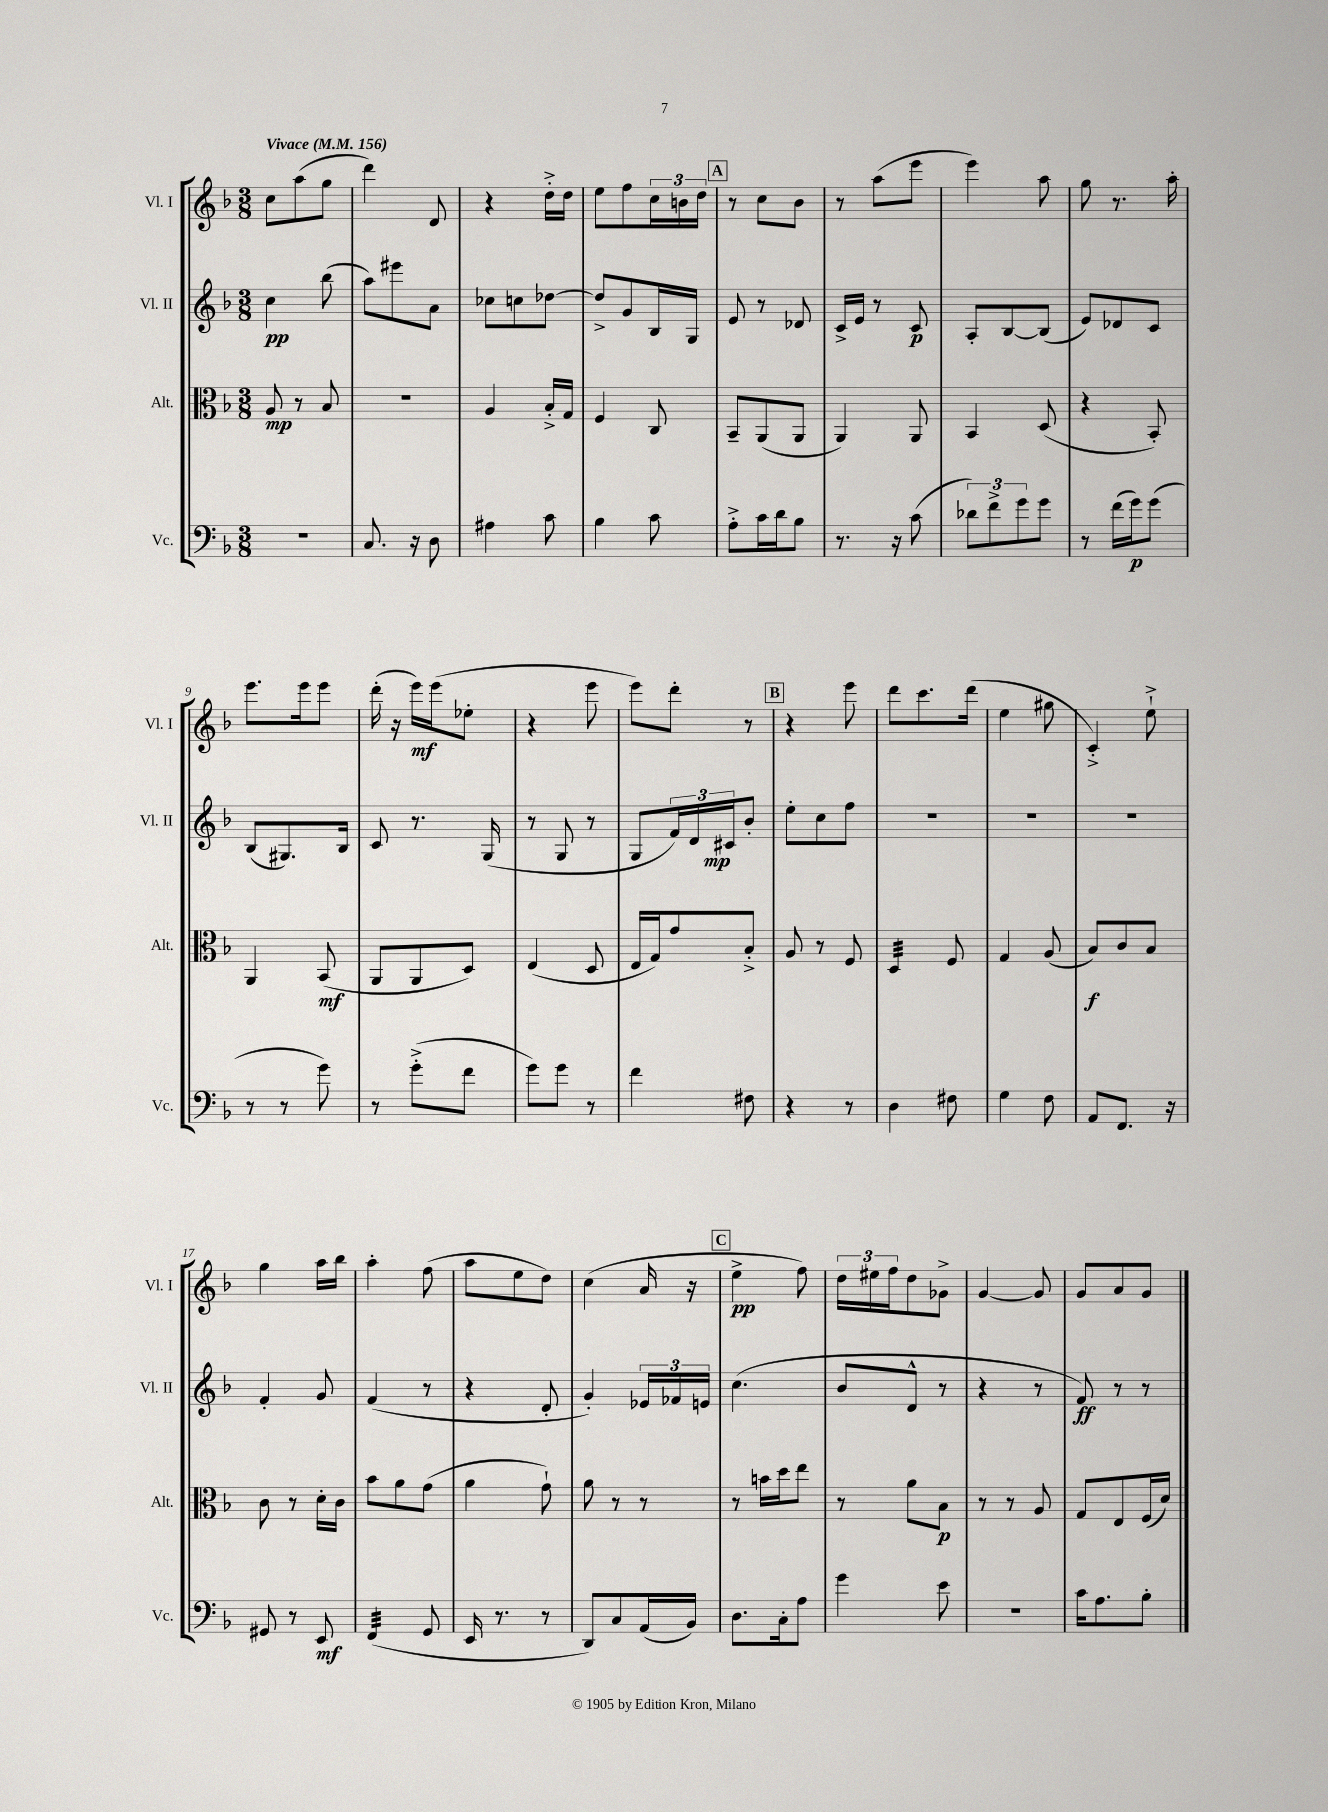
<<
\new StaffGroup <<
\new Staff = "s0" \with { instrumentName = "Vl. I" shortInstrumentName = "Vl. I" } {
    \clef treble \key f \major \numericTimeSignature \time 3/8 \tempo "Vivace" 4 = 156
    c''8 a''8( g''8 |
    d'''4) d'8 |
    r4 d''16-.-> d''16 |
    e''8 f''8 \tuplet 3/2 { c''16 b'16 d''16 } |
    \mark \markup { \box "A" } r8 c''8 bes'8 |
    r8 a''8( e'''8 |
    e'''4) a''8 |
    g''8 r8. a''16-. |
    e'''8. e'''16 e'''8 |
    d'''16-.( r16 e'''16\mf) e'''16( ees''8-. |
    r4 e'''8 |
    e'''8) d'''8-. r8 |
    \mark \markup { \box "B" } r4 e'''8 |
    d'''8 c'''8. d'''16( |
    e''4 gis''8 |
    c'4-.->) e''8-!-> |
    g''4 a''16 bes''16 |
    a''4-. f''8( |
    a''8 e''8 d''8) |
    c''4( a'16 r16 |
    \mark \markup { \box "C" } e''4->\pp f''8) |
    \tuplet 3/2 { d''16 eis''16 f''16 } d''8 ges'8-> |
    g'4~ g'8 |
    g'8 a'8 g'8 \bar "|." |
}
\new Staff = "s1" \with { instrumentName = "Vl. II" shortInstrumentName = "Vl. II" } {
    \clef treble \key f \major \numericTimeSignature \time 3/8
    c''4\pp bes''8( |
    a''8) eis'''8 a'8 |
    ces''8 c''8 des''8~ |
    des''8-> g'8 bes16 g16 |
    \mark \markup { \box "A" } e'8 r8 des'8 |
    c'16-> e'16 r8 c'8\p |
    a8-. bes8~ bes8( |
    e'8) des'8 c'8 |
    bes8( gis8.) bes16 |
    c'8 r8. g16( |
    r8 g8 r8 |
    g8 \tuplet 3/2 { f'16) d'16 cis'16\mp } bes'8-. |
    \mark \markup { \box "B" } e''8-. c''8 f''8 |
    R4. |
    R4. |
    R4. |
    f'4-. g'8 |
    f'4( r8 |
    r4 d'8-. |
    g'4-.) \tuplet 3/2 { ees'16 fes'16 e'16 } |
    \mark \markup { \box "C" } c''4.( |
    bes'8 d'8-^ r8 |
    r4 r8 |
    f'8\ff) r8 r8 \bar "|." |
}
\new Staff = "s2" \with { instrumentName = "Alt." shortInstrumentName = "Alt." } {
    \clef alto \key f \major \numericTimeSignature \time 3/8
    a8\mp r8 bes8 |
    R4. |
    a4 bes16-.-> g16 |
    f4 c8 |
    \mark \markup { \box "A" } bes,8-- a,8( a,8 |
    a,4) a,8 |
    bes,4 d8( |
    r4 bes,8-.) |
    a,4 bes,8\mf( |
    a,8 a,8 d8) |
    e4( d8 |
    e16 g16) g'8 bes8-.-> |
    \mark \markup { \box "B" } a8 r8 f8 |
    d4:32 f8 |
    g4 a8( |
    bes8\f) c'8 bes8 |
    c'8 r8 d'16-. c'16 |
    bes'8 a'8 g'8( |
    a'4 g'8-!) |
    a'8 r8 r8 |
    \mark \markup { \box "C" } r8 b'16 d''16 e''8 |
    r8 a'8 bes8\p |
    r8 r8 a8 |
    g8 e8 f16( d'16) \bar "|." |
}
\new Staff = "s3" \with { instrumentName = "Vc." shortInstrumentName = "Vc." } {
    \clef bass \key f \major \numericTimeSignature \time 3/8
    r4. |
    c8. r16 d8 |
    ais4 c'8 |
    bes4 c'8 |
    \mark \markup { \box "A" } a8-.-> c'16 d'16 bes8 |
    r8. r16 c'8( |
    \tuplet 3/2 { des'8) f'8-> g'8 } g'8 |
    r8 f'16( g'16\p) g'8( |
    r8 r8 g'8) |
    r8 g'8-.->( f'8 |
    g'8) g'8 r8 |
    f'4 fis8 |
    \mark \markup { \box "B" } r4 r8 |
    d4 fis8 |
    g4 f8 |
    a,8 f,8. r16 |
    gis,8 r8 e,8\mf |
    f,4:32( g,8 |
    e,16 r8. r8 |
    d,8) c8 a,16( bes,16) |
    \mark \markup { \box "C" } d8. c16-. a8 |
    g'4 e'8 |
    r4. |
    c'16 a8. bes8-. \bar "|." |
}
>>
>>
